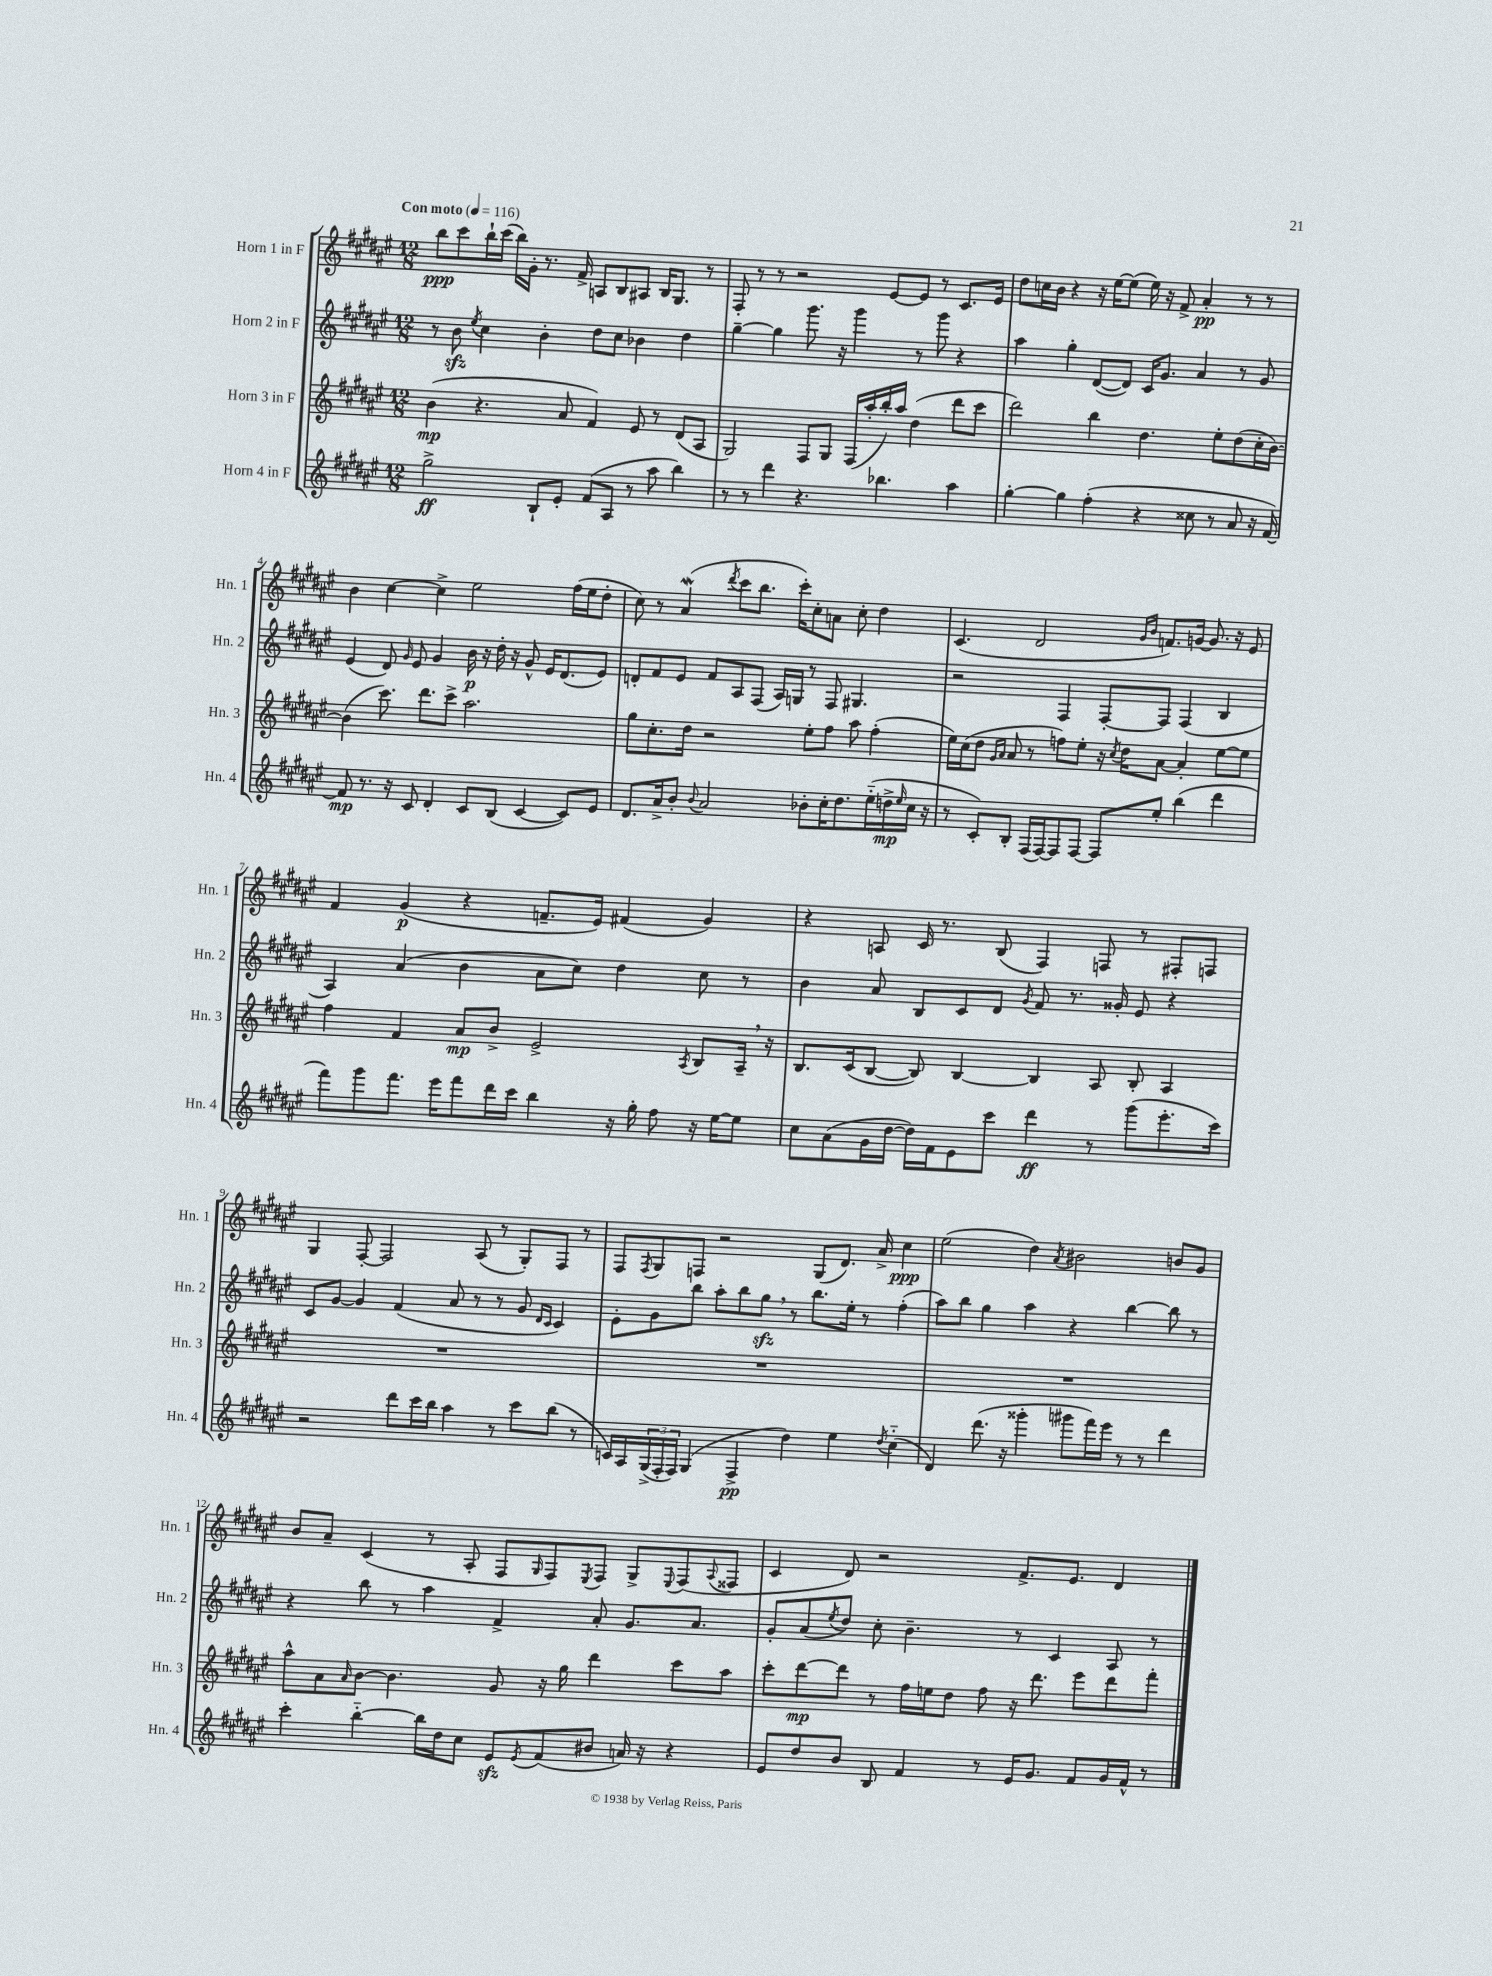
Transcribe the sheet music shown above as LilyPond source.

<<
\new StaffGroup <<
\new Staff = "s0" \with { instrumentName = "Horn 1 in F" shortInstrumentName = "Hn. 1" } {
    \clef treble \key fis \major \numericTimeSignature \time 12/8 \tempo "Con moto" 4 = 116
    b''8\ppp cis'''8 b''16-! cis'''16( b''16) gis'16-. r8. fis'16-> a8 b8 ais8 b16 gis8. r8 |
    fis8-. r8 r8 r2 eis'8~ eis'8 r8 cis'8. eis'16 |
    dis''8 c''16 b'16 r4 r16 eis''16~ eis''8( eis''16) r16 fis'8-> ais'4-.\pp r8 r8 |
    b'4 cis''4~ cis''4-> eis''2 fis''16( eis''16 dis''8-. |
    cis''8) r8 ais'4\mordent( \acciaccatura { dis'''8 } cis'''8 b''8. cis'''16-.) cis''8-. a'8 cis''8-. dis''4 |
    cis'4.( dis'2 \grace { gis'16 b'16 } f'8.) g'16~ g'8. r16 eis'8 |
    fis'4 gis'4\p( r4 f'8.-- eis'16) fis'4( gis'4) |
    r4 a8 cis'16 r8. b8( fis4) f8 r8 fis8-. f8 |
    gis4 fis8~-. fis2 ais8( r8 gis8-.) fis8 r8 |
    fis8 \acciaccatura { fis8 } gis8 f8 r2 gis8( dis'8.) ais'16-> cis''4\ppp |
    eis''2( dis''4) \acciaccatura { ais'8 } bis'2 b'8 gis'8 |
    b'8 ais'8-- cis'4( r8 ais8-. fis8 \grace { gis16 } fis8) \acciaccatura { eis8 } fis8 gis8-> \appoggiatura { eis8 } fis8( \appoggiatura { ais8 } fisis8 |
    cis'4 dis'8) r2 fis'8.-> eis'8. dis'4 \bar "|." |
}
\new Staff = "s1" \with { instrumentName = "Horn 2 in F" shortInstrumentName = "Hn. 2" } {
    \clef treble \key fis \major \numericTimeSignature \time 12/8
    r8 b'8\sfz \acciaccatura { eis''8 } cis''4 b'4-. dis''8 cis''8 bes'4 dis''4 |
    gis''4~-- gis''4 gis'''8. r16 gis'''4 r8 gis'''8 r4 |
    ais''4 gis''4-. dis'8~( dis'8) cis'16 gis'8. ais'4 r8 gis'8 |
    eis'4( dis'8) \grace { gis'16 } eis'8 gis'4 b'16\p r16 dis''16-. r16 gis'8-^ eis'16 dis'8.( eis'8) |
    d'8-. fis'8 eis'8 fis'8 ais8 fis8( ais16) g16 r8 fis8 gis4. |
    r2 fis4 fis8~-. fis8 fis4( b4 |
    ais4) ais'4( b'4 ais'8 cis''8) dis''4 cis''8 r8 |
    b'4 ais'8 b8 cis'8 dis'8 \acciaccatura { gis'8 } fis'8 r8. gisis'16-. eis'8 r4 |
    cis'8 gis'8~ gis'4 fis'4( ais'8 r8 r8 gis'8 \grace { dis'16 cis'16 } cis'4) |
    eis'8-. gis'8 b''8 ais''8-. b''8 gis''8\sfz \breathe r8 b''8. eis''16-. r8 fis''4-.( |
    ais''8) b''8 gis''4 ais''4 r4 b''4~ b''8 r8 |
    r4 b''8 r8 ais''4 fis'4-> ais'8-. gis'8. ais'8. |
    gis'8-. ais'8( \acciaccatura { eis''8 } dis''8) cis''8-. b'4.-- r8 cis'4 ais8 r8 \bar "|." |
}
\new Staff = "s2" \with { instrumentName = "Horn 3 in F" shortInstrumentName = "Hn. 3" } {
    \clef treble \key fis \major \numericTimeSignature \time 12/8
    b'4\mp( r4. ais'8 fis'4) eis'8 r8 dis'8( ais8 |
    gis2) fis8 gis8 fis16( ais''16-. b''16-.) ais''16 dis''4( dis'''8 cis'''8 |
    dis'''2) b''4 dis''4. eis''8-. dis''8( cis''16-. b'16~) |
    b'4( cis'''8.) dis'''8. cis'''8-> ais''2. |
    gis''8 cis''8.-. dis''16 r2 eis''8-. fis''8 ais''8 fis''4-.( |
    eis''16) cis''16( dis''8 \grace { gis'16 ais'16 } ais'8 r8 f''8) eis''8-. r16 \acciaccatura { cis''8 } dis''16 ais'8~ ais'4-. eis''8~ eis''8 |
    fis''4 fis'4 ais'8\mp b'8-> eis'2-> \acciaccatura { ais8 } b8 ais16-- \breathe r16 |
    b8. cis'16( b8~ b8) b4~ b4 ais8 b8-. ais4 |
    R1. |
    R1. |
    R1. |
    ais''8-^ ais'8 \grace { ais'16 } b'8~ b'4. gis'8 r16 gis''16 dis'''4 cis'''8 ais''8 |
    cis'''8-. dis'''8~\mp dis'''8 r8 fis''16 e''16 dis''8 fis''8 r16 dis'''8. eis'''8 dis'''8 fis'''8-. \bar "|." |
}
\new Staff = "s3" \with { instrumentName = "Horn 4 in F" shortInstrumentName = "Hn. 4" } {
    \clef treble \key fis \major \numericTimeSignature \time 12/8
    gis''2->\ff b8-! eis'8-. fis'8( ais8 r8 ais''8 b''4) |
    r8 r8 dis'''4 r4. bes''4. ais''4 |
    gis''4~-. gis''4 fis''4-.( r4 cisis''8 r8 ais'8 r16 fis'16~) |
    fis'8\mp r8. r16 cis'8 dis'4-. cis'8 b8( cis'4~ cis'8) eis'8 |
    dis'8. ais'16-> b'8-. \appoggiatura { b'8 } ais'2 bes'8-. cis''16-. dis''8. eis''16-_( d''16->\mp \grace { eis''16 } cis''16 r16 |
    r8 cis'8-.) b8-. fis16( fis16~) fis8 fis8~ fis8 eis''8-. b''4( dis'''4 |
    fis'''8) gis'''8 fis'''8. eis'''16 fis'''8 dis'''16 cis'''16 b''4 r16 gis''16-. fis''8 r16 eis''16~ eis''8 |
    cis''8 ais'8( gis'16 dis''16~ dis''16) fis'16 eis'8 cis'''8 dis'''4\ff r8 gis'''8( eis'''8.-. cis'''16) |
    r2 dis'''8 cis'''16 b''16 ais''4 r8 cis'''8 b''8( r8 |
    c'16) ais16 \tuplet 3/2 { gis16->( fis16-. fis16) } gis4( fis4->\pp dis''4) eis''4 \acciaccatura { dis''8 } cis''4-_( |
    dis'4) dis'''8.( r16 gisis'''4-. gis'''8 fis'''16) eis'''16 r8 r8 dis'''4 |
    cis'''4-. b''4~-_ b''16 dis''16 cis''8 eis'8\sfz \acciaccatura { eis'8 } fis'8( bis'8 a'16) r16 r4 |
    eis'8 dis''8 b'8 b8 fis'4 r8 eis'16 gis'8. fis'8 gis'16 fis'16-^ r8 \bar "|." |
}
>>
>>
